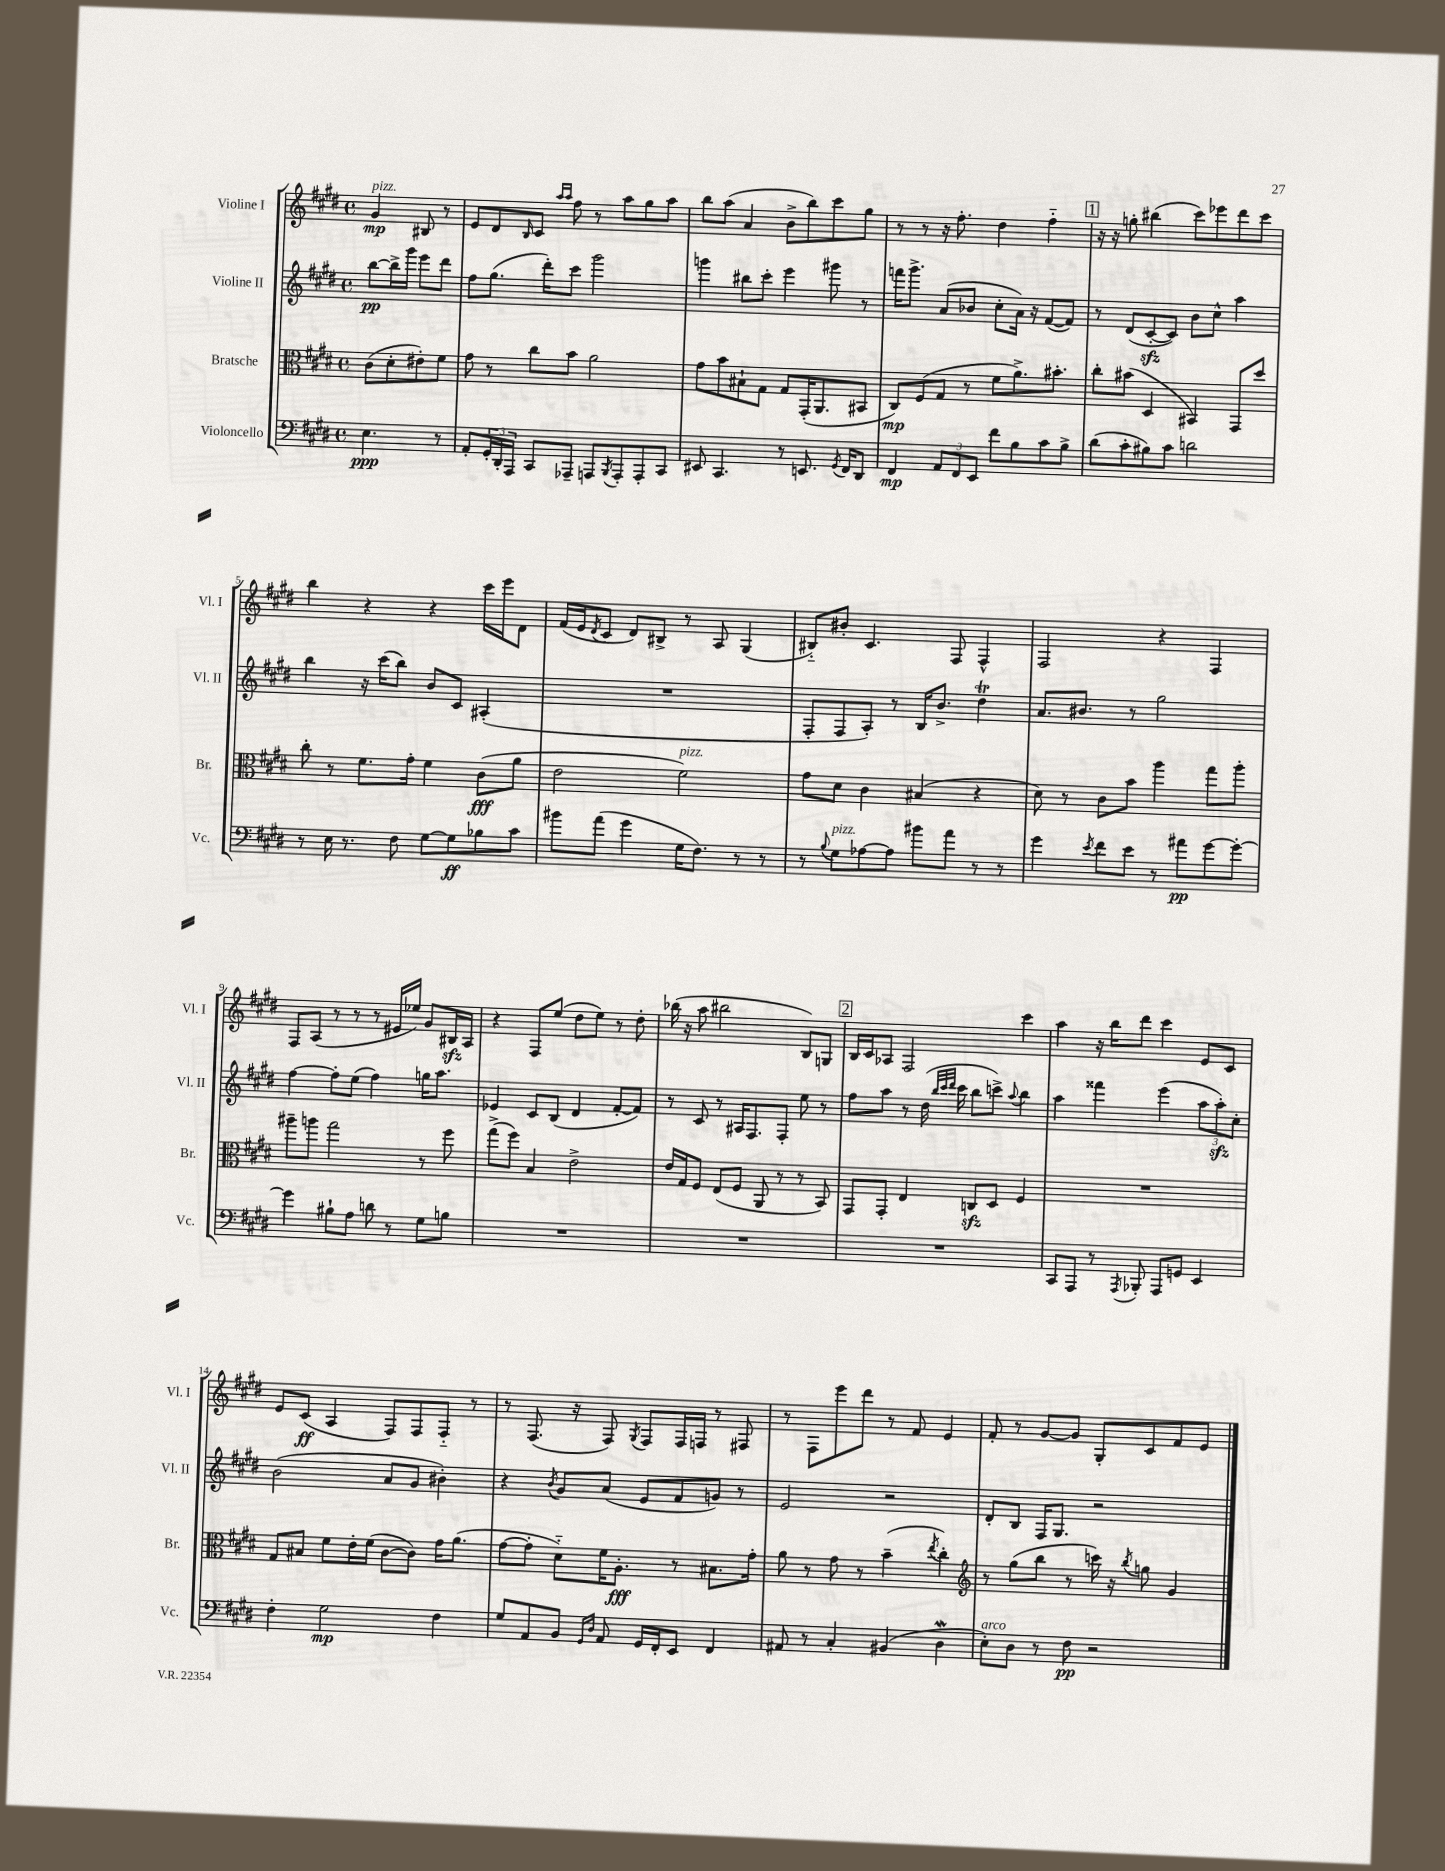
<<
\new StaffGroup <<
\new Staff = "s0" \with { instrumentName = "Violine I" shortInstrumentName = "Vl. I" } {
    \clef treble \key e \major \defaultTimeSignature \time 4/4 \partial 2
    gis'4\mp^\markup { \italic "pizz." } bis8 r8 |
    e'8 dis'8 \grace { b16 } cis'8 \grace { a''16 a''16 } fis''8 r8 a''8 gis''8 a''8 |
    b''8 a''8( a'4 b'8-> b''8) cis'''8 gis''8 |
    r8 r8 r16 fis''8.-. dis''4 fis''4-_ |
    \mark \markup { \box "1" } r16 r16 g''8-. bis''4( cis'''8) ees'''8 dis'''8 cis'''8 |
    b''4 r4 r4 cis'''16 e'''16 dis'8 |
    fis'16( e'16 \acciaccatura { dis'8 } cis'8 dis'8) bis8-> r8 a8 gis4( |
    bis8-_) bis'8-. cis'4. fis8 fis4-^ |
    fis2 r4 fis4 |
    fis8 a8( r8 r8 r8 eis'16 ees''16) gis'8 bis16\sfz a16 |
    r4 fis8 e''8( dis''8 e''8) r8 dis''8-. |
    bes''16( r16 a''8 bis''2 b8) g8 |
    \mark \markup { \box "2" } b16 cis'16 aes8 fis2 cis'''4 |
    a''4 r16 b''16 dis'''8 cis'''4 e'8 cis'8 |
    e'8 cis'8\ff( a4 fis8) fis8 fis8-_ r8 |
    r8 fis8.( r16 fis8) \acciaccatura { gis8 } fis8 fis16 f16 r8 fis8 |
    r8 fis8 e'''8 dis'''8 r8 fis'8 e'4 |
    fis'8-. r8 gis'8~ gis'8 gis8-. cis'8 fis'8 e'8 \bar "|." |
}
\new Staff = "s1" \with { instrumentName = "Violine II" shortInstrumentName = "Vl. II" } {
    \clef treble \key e \major \defaultTimeSignature \time 4/4 \partial 2
    b''8~\pp b''16-> gis'''16 e'''8 dis'''8 |
    fis''8 gis''8.( dis'''16-.) cis'''8 gis'''2 |
    g'''4 bis''8 cis'''8-. e'''4 gis'''8 r8 |
    f'''16 gis'''8.-> a'8( bes'8 cis''8-. a'16) r16 fis'8~( fis'8) |
    \mark \markup { \box "1" } r8 dis'8( cis'8~-.\sfz cis'8) b'8 cis''8-^ a''4 |
    b''4 r16 cis'''16( b''8) b'8 cis'8 ais4-.( |
    R1 |
    fis8-. fis8 a8-.) r8 b16 b'8.-> dis''4\trill |
    a'8. bis'8. r8 gis''2 |
    fis''4~ fis''8-. e''8( fis''4) g''16 a''8. |
    ees'4 cis'8 b8( dis'4 fis'8~-. fis'8) |
    r8 cis'8 r8 ais16 fis8. fis8-. e''8 r8 |
    \mark \markup { \box "2" } fis''8 a''8 r8 dis''16( \grace { b''32 cis'''32 dis'''32 } cis'''16 b''8 c'''8->) \appoggiatura { a''8 } b''4 |
    a''4 fisis'''4 e'''4( \tuplet 3/2 { a''8 a''8-.\sfz) cis''8-. } |
    b'2( a'8 gis'8 bis'4-.) |
    r4 \acciaccatura { b'8 } gis'8 a'8( e'8 fis'8 g'8) r8 |
    e'2 r2 |
    dis'8-. b8 fis16 gis8. r2 \bar "|." |
}
\new Staff = "s2" \with { instrumentName = "Bratsche" shortInstrumentName = "Br." } {
    \clef alto \key e \major \defaultTimeSignature \time 4/4 \partial 2
    cis'8( dis'8-. eis'8-.) fis'8 |
    gis'8 r8 cis''8 b'8 a'2 |
    gis'8 b'8 bis8-! gis8 gis8 gis,16-.( a,8. bis,8 |
    cis8\mp) fis8( gis8 r8 fis'8 a'8.->) bis'8.-. |
    \mark \markup { \box "1" } cis''8-. bis'8( dis4 bis,4) gis,8 dis''8 |
    cis''8-. r8 fis'8. gis'16-. fis'4 cis'8\fff( a'8 |
    e'2 fis'2^\markup { \italic "pizz." }) |
    gis'8 dis'8 cis'4 bis4( r4 |
    dis'8) r8 cis'8 b'8 a''4 gis''8 a''8-. |
    ais''8-- a''8 gis''2 r8 fis''8 |
    gis''8->( fis''8) b4 e'2-> |
    e'16 gis16 fis8 e8( fis8 a,8 r8 r8 b,8) |
    \mark \markup { \box "2" } gis,8 gis,8-. e4 c8\sfz dis8 fis4 |
    R1 |
    gis8 bis8 fis'8 e'16-. fis'16( cis'8~ cis'8) gis'16 a'8.( |
    gis'8~ gis'8-. dis'8-_) fis'16 a8.-.\fff r8 bis8. gis'16-. |
    a'8 r8 gis'8 r8 b'4--( \acciaccatura { e''8 } cis''4-.) |
    \clef treble r8 gis''8( b''8 r8 c'''16) r16 \acciaccatura { b''8 } g''8 gis'4 \bar "|." |
}
\new Staff = "s3" \with { instrumentName = "Violoncello" shortInstrumentName = "Vc." } {
    \clef bass \key e \major \defaultTimeSignature \time 4/4 \partial 2
    e4.\ppp r8 |
    a,8-. \tuplet 3/2 { gis,16-. dis,16-. a,,16 } cis,8 aes,,8-- a,,8 \acciaccatura { b,,8 } a,,8-. a,,8-. cis,8 |
    eis,8 cis,4. r8 e,8. \acciaccatura { gis,8 } fis,16 dis,8 |
    fis,4\mp \tuplet 3/2 { a,8 fis,8 e,8 } fis'8 b8 cis'8 b8-> |
    \mark \markup { \box "1" } dis'8( cis'8-. bis8) cis'8 d'2 |
    r8 e16 r8. fis8 gis8~ gis8\ff bes8 cis'8 |
    bis'8 a'8( gis'4 gis16 fis8.) r8 r8 |
    r8 \appoggiatura { b8 } gis8^\markup { \italic "pizz." } aes8~ aes8 bis'8 a'8 r8 r8 |
    gis'4 \acciaccatura { e'8 } fis'8 e'8 r8 ais'8\pp gis'8~ gis'8~-. |
    gis'4 bis8-! a8 d'8 r8 gis8 b8 |
    R1 |
    R1 |
    \mark \markup { \box "2" } R1 |
    cis,8 a,,8 r8 \acciaccatura { a,,8 } bes,,8-. a,,8 g,8 e,4 |
    fis4-. gis2\mp fis4 |
    gis8 a,8 b,8 \grace { gis,16 dis16 } a,8 gis,16 fis,16-. e,8 fis,4 |
    ais,8 r8 cis4-. bis,4( dis4\mordent |
    e8-.^\markup { \italic "arco" }) dis8 r8 fis8\pp r2 \bar "|." |
}
>>
>>
